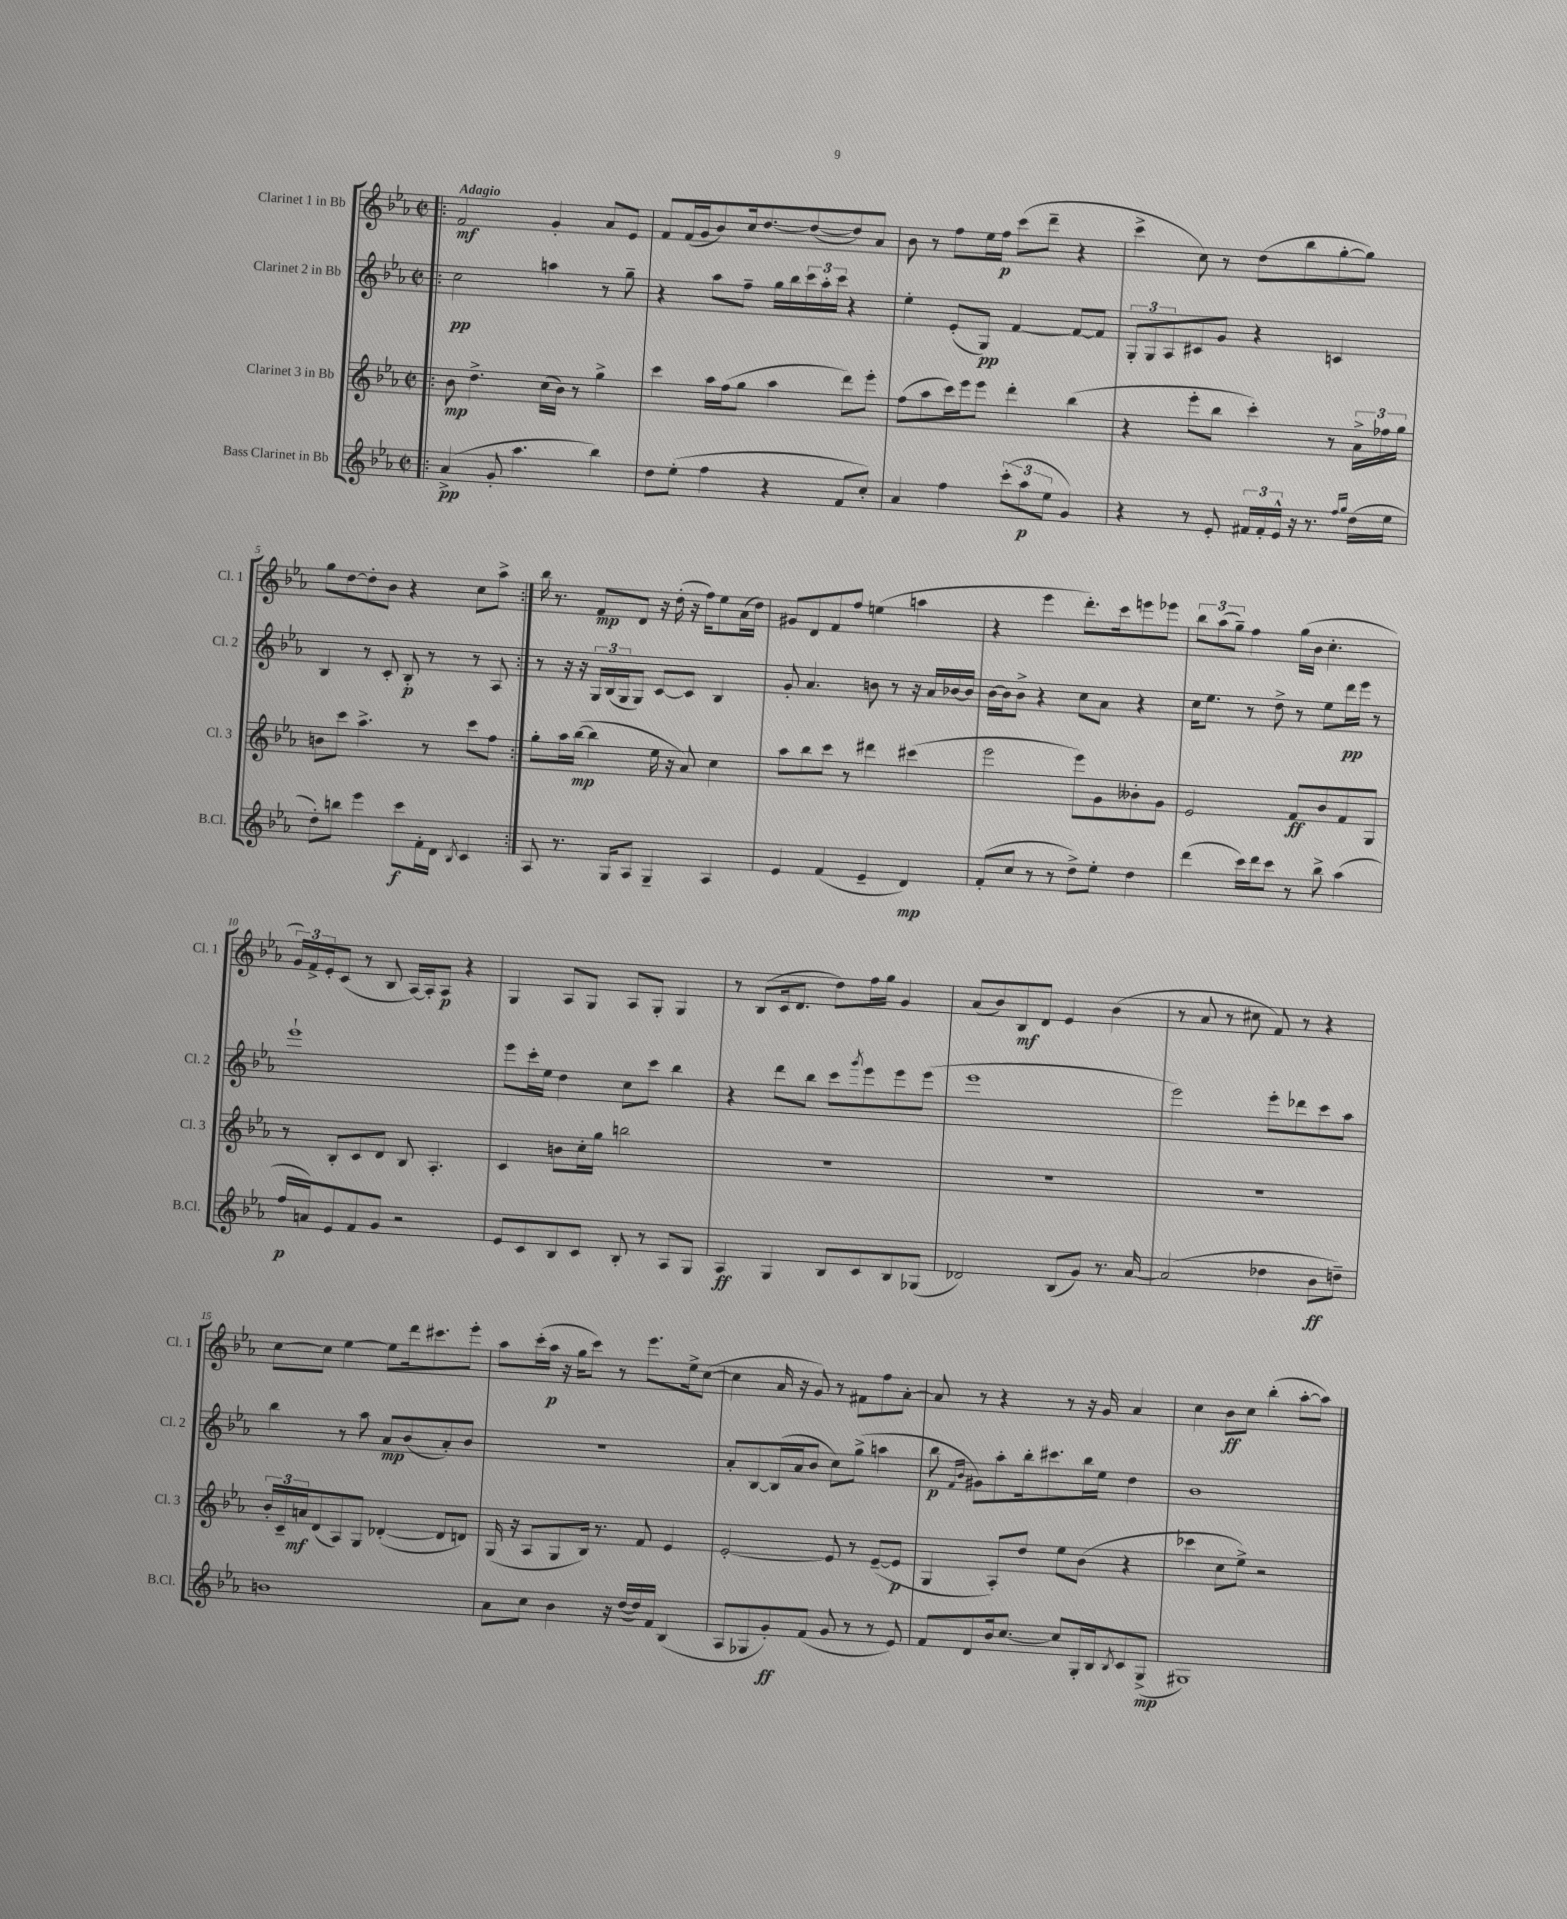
<<
\new StaffGroup <<
\new Staff = "s0" \with { instrumentName = "Clarinet 1 in Bb" shortInstrumentName = "Cl. 1" } {
    \clef treble \key ees \major \defaultTimeSignature \time 2/2 \tempo "Adagio"
    \repeat volta 2 { \bar ".|:" f'2\mf g'4-. aes'8 ees'8 |
    f'8 f'16( g'16 bes'8) c''16 d''8.~ d''8~( d''8) aes'8 |
    bes'8 r8 f''8 ees''16 f''16\p c'''8( d'''8-- r4 |
    c'''4-> c''8) r8 d''8( bes''8 g''8~-. g''8) |
    g''8 d''8~ d''8-. bes'8 r4 c''8 aes''8-> | }
    bes''16 r8. f'8\mp d'8 r16 d''16-.( r16 f''16) ees''8 aes'16( d''16) |
    gis'8 d'8 f'8 f''8 e''4( a''4 |
    r4 ees'''4 d'''8.-.) c'''16 e'''8 ees'''8 |
    \tuplet 3/2 { bes''8 aes''8( g''8--) } f''4 g''16( bes'16 c''4.-. |
    \tuplet 3/2 { g'16) f'16-> ees'16-. } c'8( r8 bes8 aes16~) aes16-. aes8\p r4 |
    g4 aes8 g8 aes8 g8-. g4 |
    r8 bes8( c'16 d'8. d''8) f''16 g''16 g'4 |
    aes'8( bes'8) bes8\mf d'8 ees'4 bes'4( |
    r8 aes'8 r8 cis''8 f'8) r8 r4 |
    c''8~ c''8 ees''4~ ees''8 d'''16 cis'''8. ees'''8-. |
    aes''8 c'''16-.( aes''16\p r16 g''16 c'''8) r8 ees'''8. ees''16-> c''8~( |
    c''4 aes'16 r16 g'8) r8 fis'8 f''8 aes'8~-. |
    aes'8 r8 r4 r8 r16 g'16 aes'4 |
    c''4 bes'8\ff c''8 bes''4-.( aes''8~-. aes''8) \bar "|." |
}
\new Staff = "s1" \with { instrumentName = "Clarinet 2 in Bb" shortInstrumentName = "Cl. 2" } {
    \clef treble \key ees \major \defaultTimeSignature \time 2/2
    \repeat volta 2 { \bar ".|:" c''2\pp a''4 r8 g''8-- |
    r4 aes''8 f''8-- g''16 bes''16 \tuplet 3/2 { c'''16 aes''16-. c'''16 } r4 |
    ees''4-. ees'8-.( g8\pp) f'4~ f'8~ f'8 |
    \tuplet 3/2 { g8-. g8 aes8 } cis'8 g'8 r4 c'4 |
    bes4 r8 c'8-. bes8-.\p r8 r8 aes8 | }
    r8 r16 r16 \tuplet 3/2 { g16 bes16( g16 } g8) c'8~ c'8 bes4 |
    g'8-. aes'4. b'8 r8 r16 aes'16 bes'16~ bes'16 |
    bes'16~ bes'16 bes'8-> r4 c''8 aes'8 r4 |
    c''16 ees''8. r8 d''8-> r8 ees''8 d'''16\pp ees'''16 r8 |
    ees'''1-! |
    ees'''8 c'''16-. ees''16 d''4 c''8 c'''8 bes''4 |
    r4 d'''8 bes''8 c'''8 \acciaccatura { g'''8 } ees'''8 ees'''8 ees'''8( |
    ees'''1 |
    ees'''2) ees'''8-. des'''8 c'''8 aes''8 |
    bes''4 r8 aes''8 aes'8\mp bes'8( aes'8-.) bes'8 |
    r1 |
    aes'8-. bes8~ bes16( aes'16 bes'8 c''8) g''8->( a''4 |
    bes''8\p \grace { f'16 bes'16 } gis'8) aes''8-. bes''16-. cis'''8. bes''16 ees''16 d''4 |
    bes'1 \bar "|." |
}
\new Staff = "s2" \with { instrumentName = "Clarinet 3 in Bb" shortInstrumentName = "Cl. 3" } {
    \clef treble \key ees \major \defaultTimeSignature \time 2/2
    \repeat volta 2 { \bar ".|:" bes'8\mp d''4.-> c''16( bes'16) r8 g''4-> |
    c'''4 aes''16 f''16( g''8 aes''4 d'''8) ees'''8-. |
    f''8( aes''8 c'''16) ees'''16 ees'''8 d'''4-. bes''4( |
    r4 ees'''8-. bes''8 c'''4-.) r8 \tuplet 3/2 { aes'16-> fes''16 g''16 } |
    b'8 c'''8 aes''4.-> r8 c'''8 f''8 | }
    g''8-. aes''16 bes''16~\mp( bes''4 ees''16 r16 aes'8) c''4 |
    aes''8 bes''8 c'''8 r8 dis'''4 cis'''4( |
    ees'''2 ees'''8) g'8 beses'8-. g'8 |
    ees'2 f'8\ff bes'8 f'8 g8 |
    r8 bes8-. c'8 d'8 bes8 aes4.-. |
    c'4 b'8 c''16-. g''16 b''2 |
    R1 |
    R1 |
    R1 |
    \tuplet 3/2 { bes'16-. c'16-- a'16\mf } d'8( aes8) g8 des'4~-.( des'8 d'8) |
    g16( r16 aes8 g8 bes16) r8. f'8 ees'4 |
    ees'2~-. ees'8 r8 ees'8~--( ees'8\p |
    g4 aes8-.) d''8 ees''8 bes'8( r4 |
    ces'''4 c''8 ees''8->) r2 \bar "|." |
}
\new Staff = "s3" \with { instrumentName = "Bass Clarinet in Bb" shortInstrumentName = "B.Cl." } {
    \clef treble \key ees \major \defaultTimeSignature \time 2/2
    \repeat volta 2 { \bar ".|:" aes'4->\pp( g'8-. aes''4. bes''4) |
    d''8 ees''8-.( f''4 r4 f'8 c''8-.) |
    aes'4 f''4 \tuplet 3/2 { c'''8-.( aes''8\p ees''8 } g'4) |
    r4 r8 ees'8-. \tuplet 3/2 { fis'16 fis'16-. ees'16-^ } r16 r8. \grace { f''16 g''16 } d''16( ees''16 |
    d''8-.) b''8 ees'''4 c'''8\f f'16-. d'16 \acciaccatura { bes8 } c'4 | }
    aes8 r8. g16 aes8 g4-- aes4 |
    ees'4 f'4( ees'4-- d'4\mp) |
    f'8-.( c''8 r8 r8 d''8->) ees''8-. d''4 |
    d'''4( c'''16) d'''16 c'''8 r8 bes''8-> aes''4( |
    f''16\p a'16) ees'8 f'8 g'8 r2 |
    ees'8 c'8 bes8 c'8 bes8-. r8 aes8 g8 |
    aes4\ff g4 bes8 c'8 bes8 ges8( |
    des'2) bes8( g'8) r8. aes'16~ |
    aes'2( des''4 bes'8\ff d''8--) |
    b'1 |
    aes'8 c''8 bes'4 r16 d''16~( d''16) f'16 bes4( |
    aes8 ges8 g'8-.\ff) f'8( g'8 r8 r8 ees'8) |
    f'8 d'8 bes'16 c''8.~ c''8 g16-. bes16 \acciaccatura { bes8 } c'8 g8->\mp( |
    gis1) \bar "|." |
}
>>
>>
